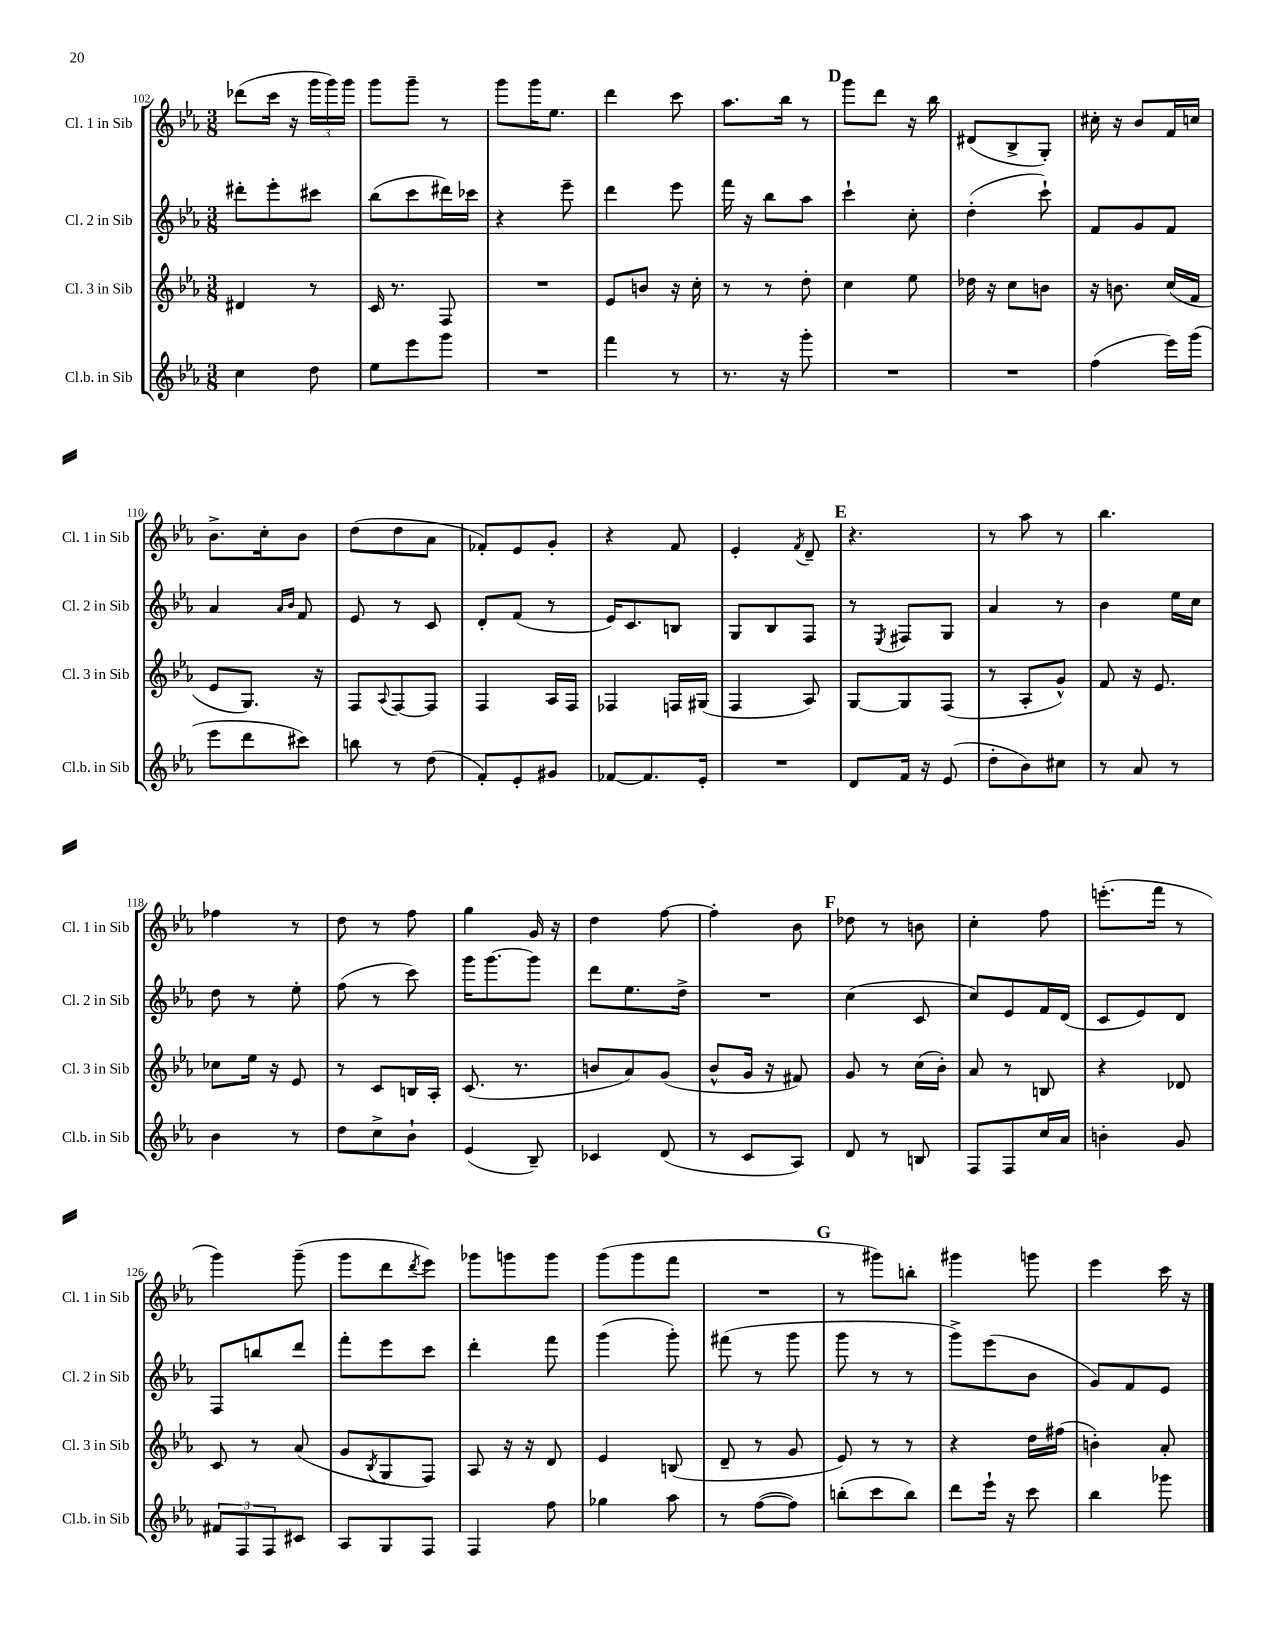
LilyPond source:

<<
\new StaffGroup <<
\new Staff = "s0" \with { instrumentName = "Cl. 1 in Sib" shortInstrumentName = "Cl. 1 in Sib" } {
    \clef treble \key ees \major \numericTimeSignature \time 3/8
    des'''8( c'''16 r16 \tuplet 3/2 { g'''16 g'''16) g'''16 } |
    g'''8 g'''8-- r8 |
    g'''8 g'''16 ees''8. |
    d'''4 c'''8 |
    aes''8. bes''16 r8 |
    \mark \markup { \bold "D" } g'''8 d'''8 r16 bes''16 |
    dis'8( bes8-> g8-.) |
    cis''16-. r16 bes'8 f'16 c''16 |
    bes'8.-> c''16-. bes'8 |
    d''8( d''8 aes'8 |
    fes'8-.) ees'8 g'8-. |
    r4 f'8 |
    ees'4-. \acciaccatura { f'8 } d'8-- |
    \mark \markup { \bold "E" } r4. |
    r8 aes''8 r8 |
    bes''4. |
    fes''4 r8 |
    d''8 r8 f''8 |
    g''4 g'16 r16 |
    d''4 f''8~ |
    f''4-. bes'8 |
    \mark \markup { \bold "F" } des''8 r8 b'8 |
    c''4-. f''8 |
    e'''8.-.( f'''16 r8 |
    g'''4) g'''8--( |
    g'''8 d'''8 \acciaccatura { d'''8 } ees'''8) |
    ges'''8 g'''8 g'''8 |
    g'''8( g'''8 f'''8 |
    R4. |
    \mark \markup { \bold "G" } r8 gis'''8) b''8-. |
    gis'''4 g'''8 |
    ees'''4 c'''16 r16 \bar "|." |
}
\new Staff = "s1" \with { instrumentName = "Cl. 2 in Sib" shortInstrumentName = "Cl. 2 in Sib" } {
    \clef treble \key ees \major \numericTimeSignature \time 3/8
    dis'''8-. ees'''8-. cis'''8 |
    bes''8( c'''8 dis'''16) ces'''16 |
    r4 ees'''8-- |
    d'''4 ees'''8 |
    f'''16 r16 bes''8 aes''8 |
    \mark \markup { \bold "D" } c'''4-! c''8-. |
    d''4-.( c'''8-!) |
    f'8 g'8 f'8 |
    aes'4 \grace { aes'16 bes'16 } f'8 |
    ees'8 r8 c'8 |
    d'8-. f'8( r8 |
    ees'16) c'8. b8 |
    g8 bes8 f8 |
    \mark \markup { \bold "E" } r8 \acciaccatura { ees8 } fis8 g8 |
    aes'4 r8 |
    bes'4 ees''16 c''16 |
    d''8 r8 ees''8-. |
    f''8( r8 c'''8) |
    g'''16 g'''8.~ g'''8 |
    d'''8 ees''8. d''16-> |
    R4. |
    \mark \markup { \bold "F" } c''4( c'8 |
    c''8) ees'8 f'16 d'16( |
    c'8 ees'8) d'8 |
    f8 b''8 d'''8 |
    f'''8-. ees'''8 c'''8 |
    d'''4-. f'''8 |
    g'''4( g'''8-.) |
    fis'''8( r8 g'''8 |
    \mark \markup { \bold "G" } g'''8 r8 r8 |
    g'''8->) ees'''8( bes'8 |
    g'8) f'8 ees'8 \bar "|." |
}
\new Staff = "s2" \with { instrumentName = "Cl. 3 in Sib" shortInstrumentName = "Cl. 3 in Sib" } {
    \clef treble \key ees \major \numericTimeSignature \time 3/8
    dis'4 r8 |
    c'16 r8. f8 |
    R4. |
    ees'8 b'8 r16 c''16-. |
    r8 r8 d''8-. |
    \mark \markup { \bold "D" } c''4 ees''8 |
    des''16 r16 c''8 b'8 |
    r16 b'8. c''16( f'16 |
    ees'8 g8.) r16 |
    f8 \appoggiatura { aes8 } f8~ f8 |
    f4 aes16 f16 |
    fes4 f16 gis16( |
    f4 aes8) |
    \mark \markup { \bold "E" } g8~ g8 f8( |
    r8 aes8-. g'8-^) |
    f'8 r16 ees'8. |
    ces''8 ees''16 r16 ees'8 |
    r8 c'8 b16 aes16-. |
    c'8.( r8. |
    b'8 aes'8) g'8( |
    bes'8-^ g'16 r16 fis'8) |
    \mark \markup { \bold "F" } g'8 r8 c''16( bes'16-.) |
    aes'8 r8 b8 |
    r4 des'8 |
    c'8 r8 aes'8( |
    g'8 \acciaccatura { bes8 } g8 f8) |
    aes8 r16 r16 d'8 |
    ees'4 b8( |
    d'8-- r8 g'8 |
    \mark \markup { \bold "G" } ees'8) r8 r8 |
    r4 d''16 fis''16( |
    b'4-.) aes'8-. \bar "|." |
}
\new Staff = "s3" \with { instrumentName = "Cl.b. in Sib" shortInstrumentName = "Cl.b. in Sib" } {
    \clef treble \key ees \major \numericTimeSignature \time 3/8
    c''4 d''8 |
    ees''8 ees'''8 g'''8 |
    R4. |
    f'''4 r8 |
    r8. r16 g'''8-. |
    \mark \markup { \bold "D" } R4. |
    R4. |
    f''4( ees'''16) g'''16( |
    ees'''8 d'''8 cis'''8) |
    b''8 r8 d''8( |
    f'8-.) ees'8-. gis'8 |
    fes'8~ fes'8. ees'16-. |
    R4. |
    \mark \markup { \bold "E" } d'8 f'16 r16 ees'8( |
    d''8-. bes'8) cis''8 |
    r8 aes'8 r8 |
    bes'4 r8 |
    d''8 c''8-> bes'8-! |
    ees'4( bes8--) |
    ces'4 d'8( |
    r8 c'8 aes8) |
    \mark \markup { \bold "F" } d'8 r8 b8 |
    f8 f8 c''16 aes'16 |
    b'4-. g'8 |
    \tuplet 3/2 { fis'8 f8 f8 } cis'8 |
    aes8 g8 f8 |
    f4 f''8 |
    ges''4 aes''8 |
    r8 f''8~( f''8) |
    \mark \markup { \bold "G" } b''8-.( c'''8 b''8) |
    d'''8 ees'''16-! r16 c'''8 |
    bes''4 ges'''8 \bar "|." |
}
>>
>>
\layout { \context { \Score currentBarNumber = #102 } }
